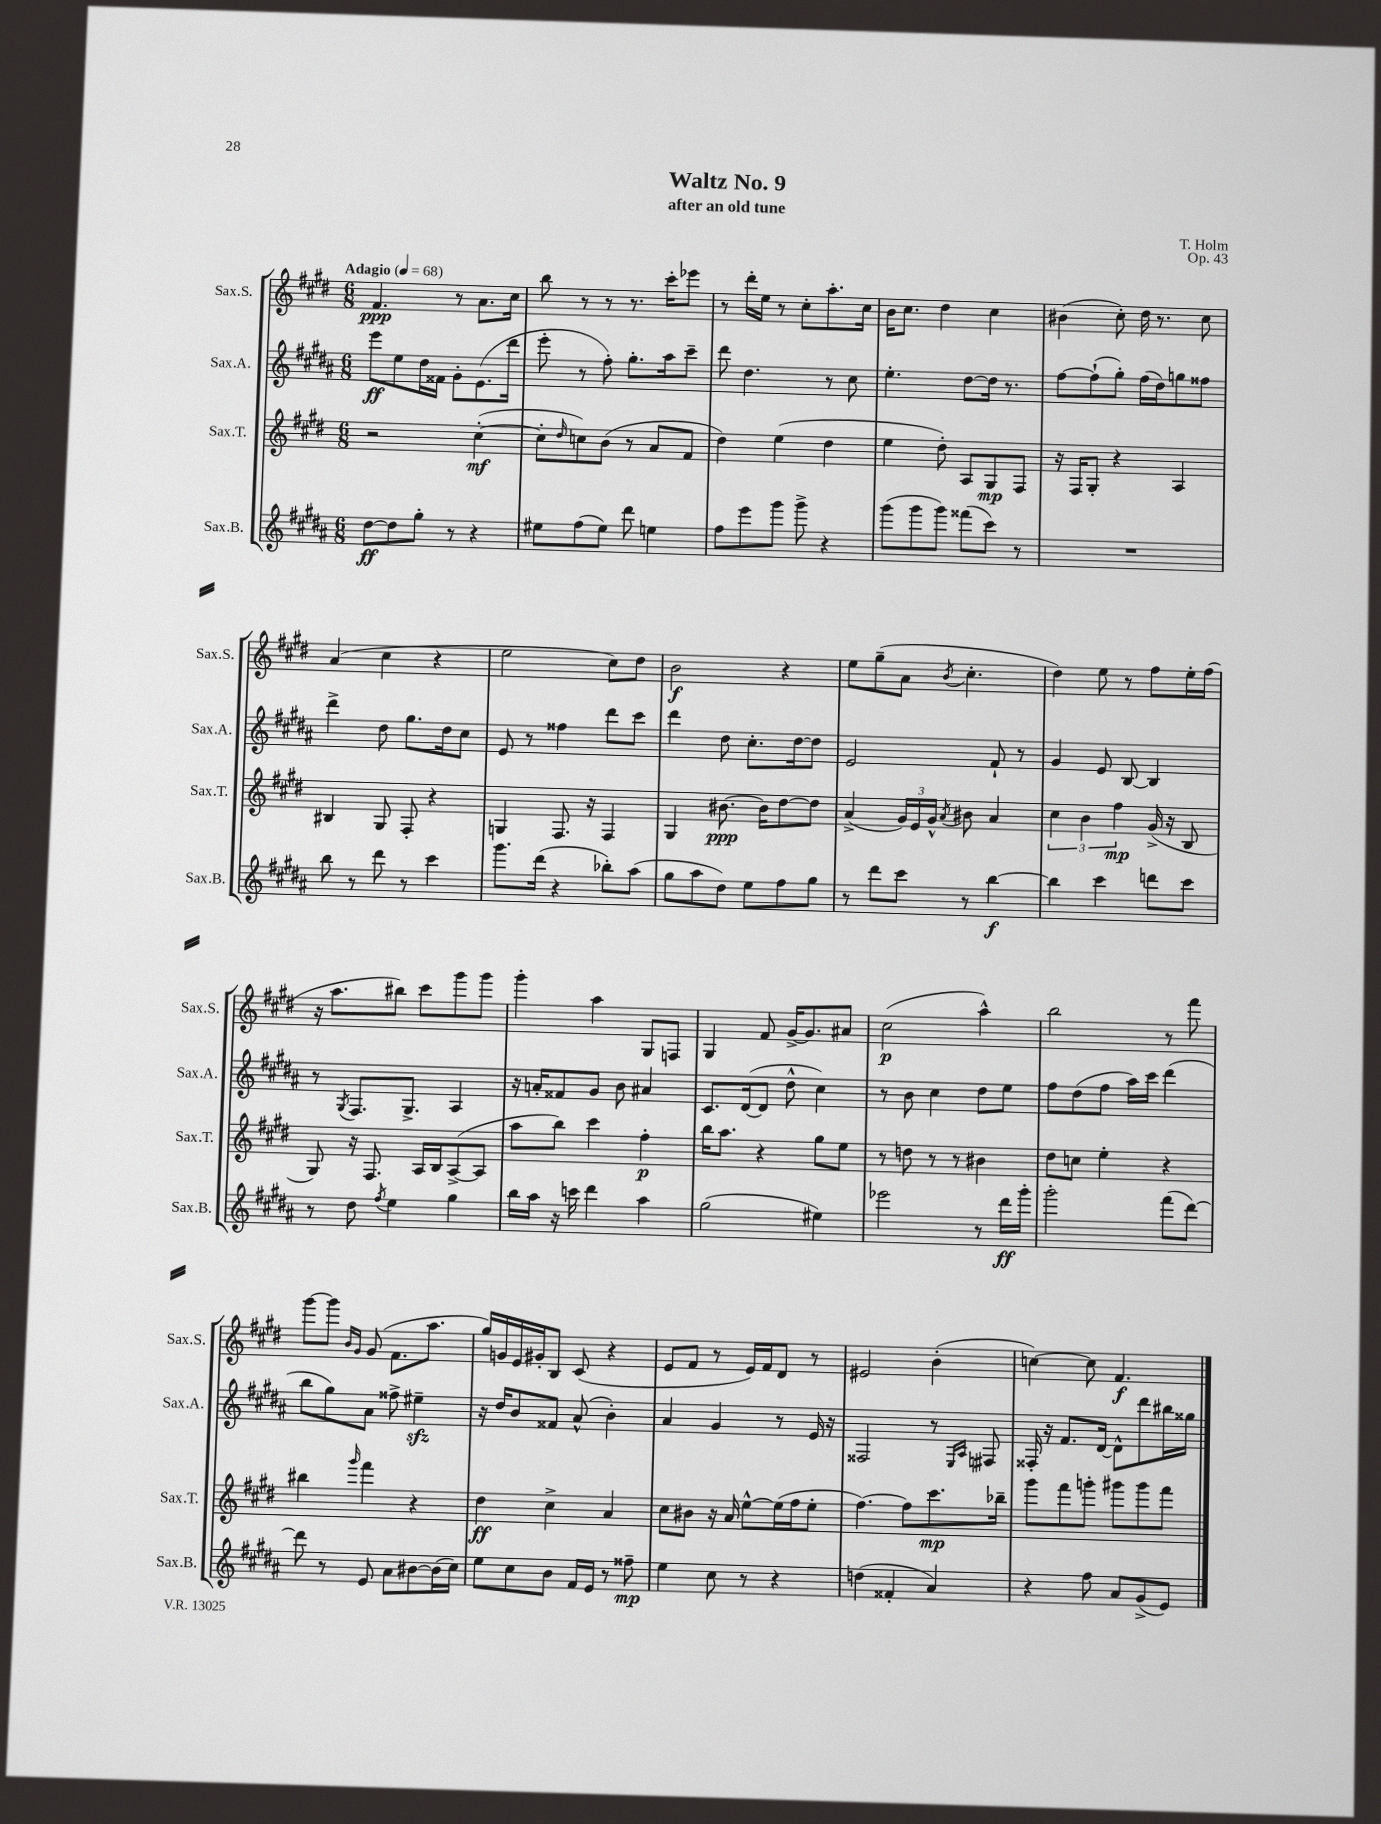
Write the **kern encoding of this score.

**kern	**kern	**kern	**kern
*staff4	*staff3	*staff2	*staff1
*clefG2	*clefG2	*clefG2	*clefG2
*k[f#c#g#d#a#]	*k[f#c#g#d#]	*k[f#c#g#d#a#]	*k[f#c#g#d#]
*M6/8	*M6/8	*M6/8	*M6/8
*MM68	*MM68	*MM68	*MM68
[8dd#	2r	8eee	4.f#
8dd#]	.	8ee	.
8gg#'	.	16dd#	.
.	.	16f##	.
8r	.	8g#'	8r
4r	([4cc#'	(8.e	8.a
.	.	16ddd#	16cc#
=	=	=	=
8ee#	8cc#']	8eee'	8bb
.	16qqdd#	.	.
(8ff#	8cc)	8r	8r
8ee#)	(8b	8ff#')	8r
8ddd#	8r	8.gg#'	8.r
4ee	8a	.	.
.	.	16aa#	16ccc#'
.	8f#	8ccc#~	8eee-
=	=	=	=
8ff#	4dd#)	8ddd#	8r
8eee	.	4.dd#	16ddd#'
.	.	.	16ee
8ggg#	(4ee	.	8r
8ggg#^	.	.	8cc#'
4r	4dd#	8r	8.aa'
.	.	8cc#	.
.	.	.	16cc#
=	=	=	=
(8ggg#	4ee	4.ee'	16b
.	.	.	8.cc#
8ggg#	.	.	.
8ggg#)	8dd#')	.	4dd#
(8fff##	8A	[8dd#	.
8ccc#)	8G#	16dd#]	4cc#
.	.	8.r	.
8r	8F#	.	.
=	=	=	=
2.r	16r	[8ff#	(4b#
.	16F#	.	.
.	8G#'	(8ff#`]	.
.	4r	8gg#')	8cc#')
.	.	(16ff#	16dd#
.	.	16dd#)	8.r
.	4A	8gg	.
.	.	8ff##	8cc#
=	=	=	=
8bb	4B#	4ddd#^	(4a
8r	.	.	.
8ddd#	8G#	8dd#	4cc#
8r	8F#'	8.gg#	.
4ccc#	4r	.	4r
.	.	16dd#	.
.	.	8cc#	.
=	=	=	=
8.ggg#	4G	8e	2ee
.	.	8r	.
(16ddd#	.	.	.
4r	8.F#	4ff##	.
.	16r	.	.
8bb-')	4F#	8ddd#	8cc#)
(8aa#	.	8ccc#	8dd#
=	=	=	=
8gg#	4G#	4ddd#	2b
8aa#	.	.	.
8dd#)	[8.b#	8dd#	.
8ee	.	8.cc#'	.
.	16b#]	.	.
8ff#	[8dd#	.	4r
.	.	[16dd#	.
8gg#	8dd#]	8dd#]	.
=	=	=	=
8r	(4a^	2e	8ee
8ddd#	.	.	(8gg#~
8ccc#	24g#)	.	8a
.	24e	.	.
.	24g#^^	.	.
.	8qa	.	8qb
8r	8b#	.	4.cc#'
[4bb	4a	8f#`	.
.	.	8r	.
=	=	=	=
4bb]	6cc#	4g#	4dd#)
.	6b	.	.
4ccc#	.	8e	8ee
.	6ff#	.	.
.	.	[8B	8r
8ddd	(16g#^	4B]	8ff#
.	16r	.	.
8ccc#	8B	.	16ee'
.	.	.	(16ff#
=	=	=	=
8r	8G#)	8r	16r
.	.	.	8.aa
.	.	8qG#	.
8dd#	16r	8.F#	.
.	8.F#	.	.
8qff#	.	.	.
4ee	.	.	8bb#)
.	.	8.G#^	.
.	16A	.	8ccc#
.	16B	.	.
4gg#	([8A^	4A#	8ggg#
.	8A]	.	8ggg#
=	=	=	=
16bb	8aa	16r	4ggg#'
16aa#	.	16a'	.
16r	8bb)	8f##	.
16ccc	.	.	.
4ddd#	4ccc#	8g#	4aa
.	.	8b	.
4aa#	4ff#'	4a#	8G#
.	.	.	8F
=	=	=	=
(2gg#	16bb	8.c#	4G#
.	8.aa	.	.
.	.	([16d#	.
.	4r	8d#]	8f#
.	.	8dd#^^	[16g#^
.	.	.	8.g#]
4ee#)	8gg#	4cc#)	.
.	8ee	.	8a#
=	=	=	=
2eee-	8r	8r	(2cc#
.	8dd	8b	.
.	8r	4cc#	.
.	8r	.	.
8r	4b#	8dd#	4aa^^)
16ddd#	.	8ee	.
16ggg#'	.	.	.
=	=	=	=
2ggg#'	8dd#	8ff#	2bb
.	8cc	(8dd#	.
.	4ee'	8ff#	.
.	.	16aa#)	.
.	.	16ccc#	.
(8fff#	4r	(4ddd#	8r
[8ddd#)	.	.	8fff#
=	=	=	=
8ddd#]	4bb#	8bb	[8ggg#
8r	.	8gg#)	8ggg#]
.	.	.	16qqb
.	16qqggg#	.	16qqg#
8e	4fff#	8a#	(8g#
8a#	.	8ff##^	8.f#
[8b#	4r	4ee#~	.
.	.	.	8.aa
(16b#]	.	.	.
16cc#)	.	.	.
=	=	=	=
8ee	4dd#	16r	16gg#)
.	.	16dd#	16g
8cc#	.	8b	16e
.	.	.	16g#'
8b	4cc#^	8f##	8B
16f#	.	(8a#^^	(8c#
16e	.	.	.
8r	4a	4b')	4r
8ff##~	.	.	.
=	=	=	=
4ee	8cc#	4a#	8e
.	8b#	.	8f#
8cc#	16r	4g#	8r
.	16a	.	.
8r	[8ee^^	.	16e)
.	.	.	16f#
4r	(16ee]	8r	8d#
.	16ff#	.	.
.	8ee'	16e	8r
.	.	16r	.
=	=	=	=
(4dd	[4.ff#)	2F##	2e#
4f##'	.	.	.
.	8ff#]	.	.
4a#)	8.ccc#	8r	(4b'
.	.	16qqE	.
.	.	16qqA#	.
.	.	8F#	.
.	16bb-~	.	.
=	=	=	=
4r	8ggg#	16F##'	[4cc)
.	.	16r	.
.	8fff#	8.f#	.
8ff#	8ggg'	.	8cc]
.	.	[16d#	.
8a#	8ggg#	8d#^^]	4.f#
(8g#^	8ggg#	8ddd#	.
8e)	8fff#	16bb#	.
.	.	16gg##	.
==	==	==	==
*-	*-	*-	*-
